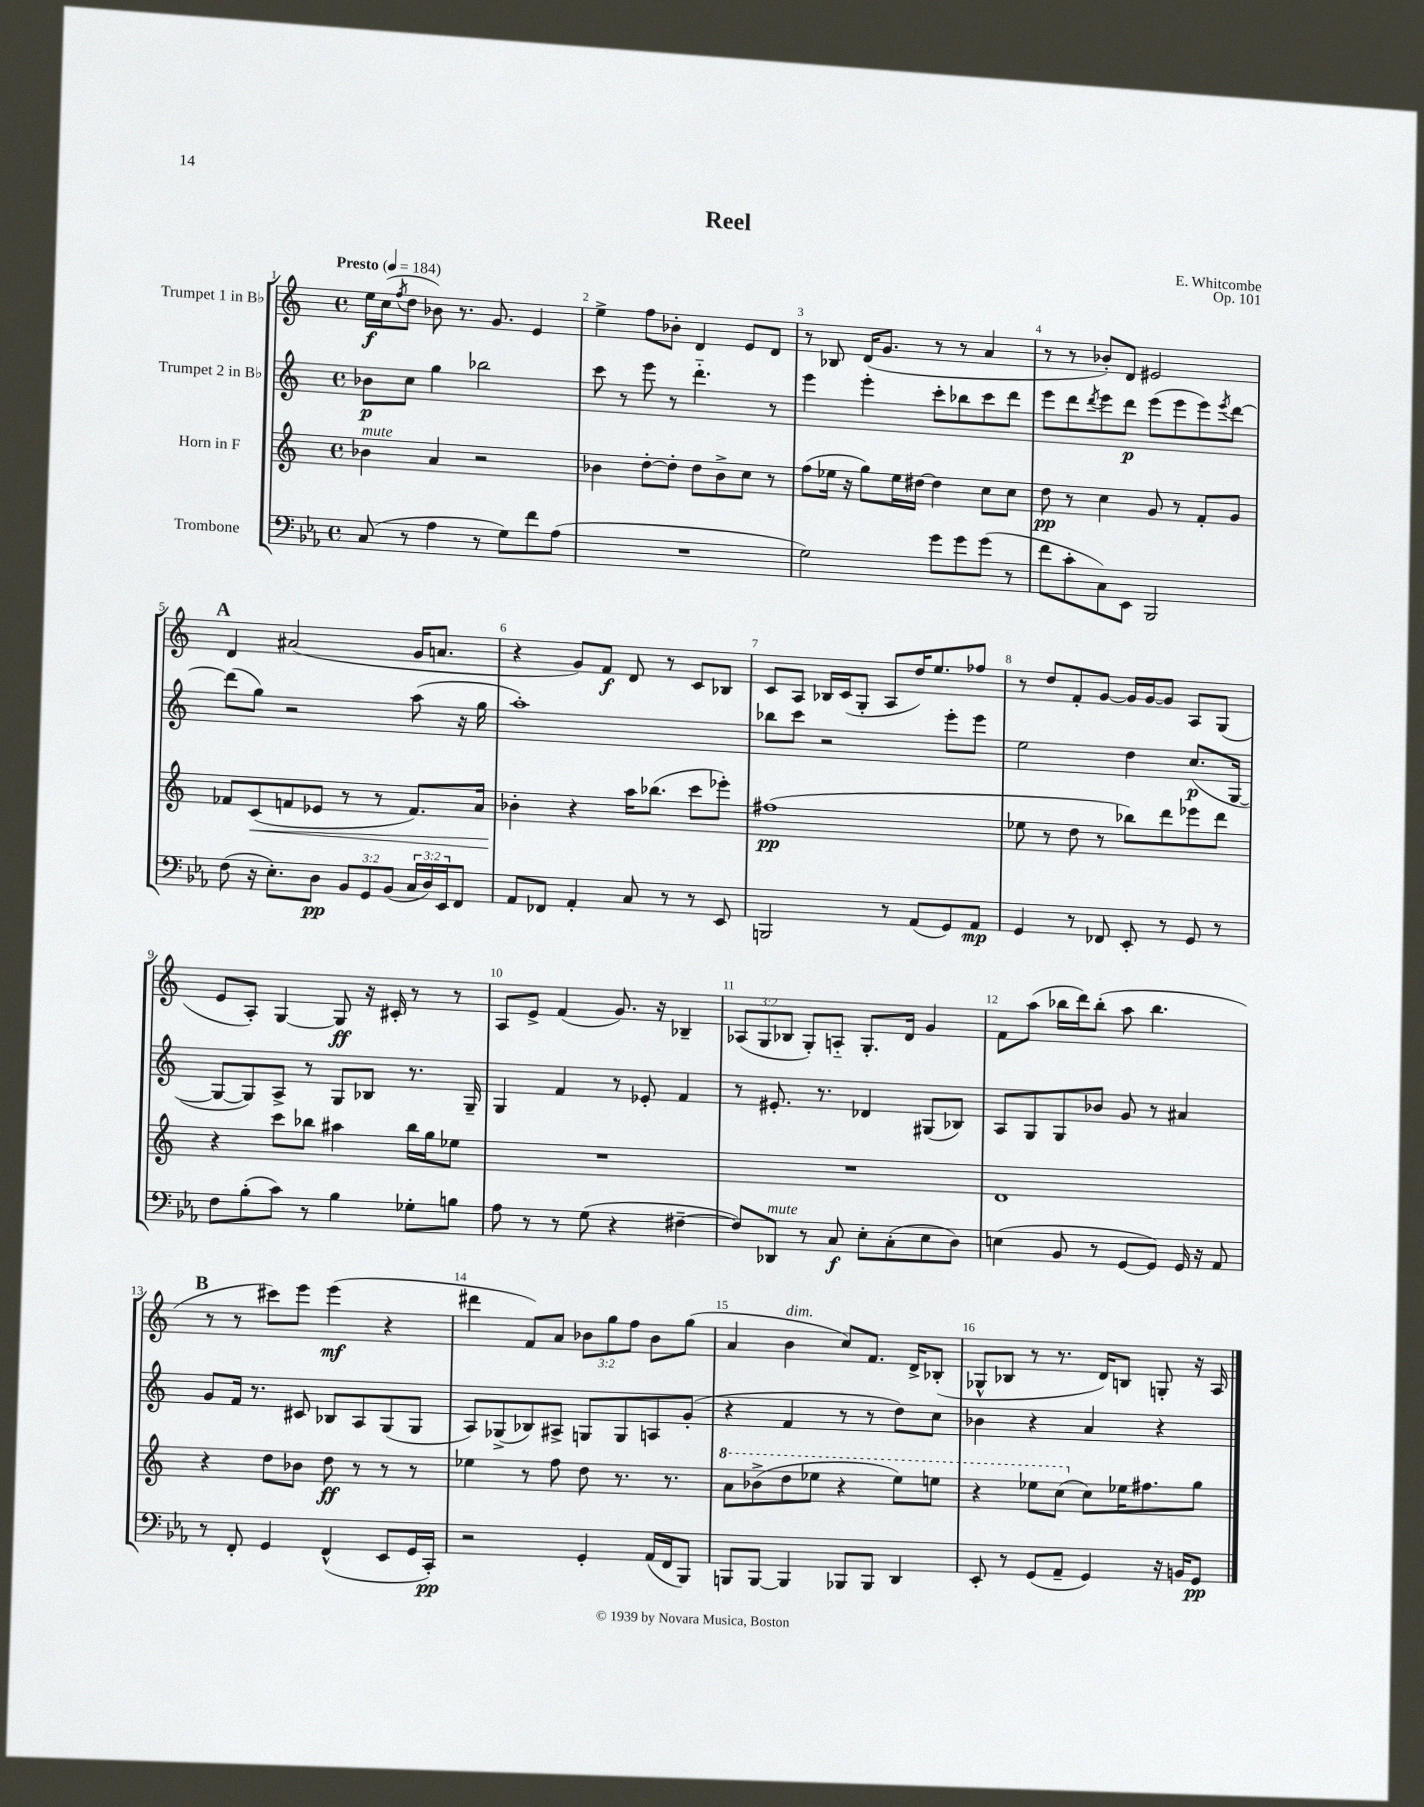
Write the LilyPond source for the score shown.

\header { title = "Reel" composer = "E. Whitcombe" opus = "Op. 101" }
<<
\new StaffGroup <<
\new Staff = "s0" \with { instrumentName = "Trumpet 1 in Bb" } {
    \clef treble \key c \major \defaultTimeSignature \time 4/4 \override Staff.TupletNumber.text = #tuplet-number::calc-fraction-text \tempo "Presto" 4 = 184
    e''16\f c''16( \acciaccatura { f''8 } d''8 bes'8) r8. g'8. e'4 |
    e''4-> f''8 bes'8-. d'4 e'8 d'8 |
    r8 bes8 d'16( g'8. r8 r8 a'4 |
    r8 r8 bes'8-.) d'8 eis'2 |
    \mark \markup { \bold "A" } d'4 ais'2( g'16 a'8. |
    r4 g'8) f'8\f d'8 r8 c'8 bes8 |
    c'8 a8 bes16 c'16( g8-. a8 d''16) e''8. fes''8 |
    r8 d''8 f'8-. g'8~ g'16 g'16~ g'8 a8 g8( |
    e'8 a8-.) g4~ g8\ff r16 cis'16-. r8 r8 |
    a8 e'8-> f'4( g'8.) r16 bes4-- |
    \tuplet 3/2 { aes8( g8 bes8 } g8-.) a8-_ g8.-. d'16 g'4 |
    f'8 a''8( bes''16 d'''16) bes''8-.( a''8 bes''4. |
    \mark \markup { \bold "B" } r8 r8 cis'''8) e'''8 e'''4\mf( r4 |
    dis'''4 f'8) a'8 \tuplet 3/2 { bes'8 g''8 f''8 } bes'8 g''8( |
    a'4 b'4^\markup { \italic "dim." } c''8) f'8. d'16-> bes8-.( |
    ges8-^ bes8 r8 r8. d'16) b8 g8-. r16 a16 \bar "|." |
}
\new Staff = "s1" \with { instrumentName = "Trumpet 2 in Bb" } {
    \clef treble \key c \major \defaultTimeSignature \time 4/4
    bes'8\p c''8 g''4 bes''2 |
    c'''8 r8 e'''8 r8 d'''4.-_ r8 |
    e'''4 e'''4-. c'''8-. bes''8 c'''8 d'''8 |
    e'''8 d'''8 \acciaccatura { d'''8 } e'''8 d'''8\p e'''8( e'''8 e'''8) \acciaccatura { e'''8 } d'''8~ |
    \mark \markup { \bold "A" } d'''8( g''8) r2 a''8( r16 g''16 |
    a''1-.) |
    bes''8 c'''8 r2 e'''8-. e'''8 |
    e''2 d''4 c''8.\p( g16~ |
    g8~ g8) a8-> r8 g8 bes8 r8. g16-- |
    g4 f'4 r8 ees'8-. f'4 |
    r8 eis'8.-. r8. des'4 gis8( bes8) |
    a8 g8 g8 bes'8 g'8 r8 ais'4 |
    \mark \markup { \bold "B" } g'8 f'16 r8. cis'8 bes8 a8 g8( g8 |
    a8) ges8->( bes8) ais8-> g8 g8 a8 g'8-.( |
    r4 f'4 r8 r8 d''8) c''8 |
    bes'4 r4 a'4 r4 \bar "|." |
}
\new Staff = "s2" \with { instrumentName = "Horn in F" } {
    \clef treble \key c \major \defaultTimeSignature \time 4/4
    bes'4^\markup { \italic "mute" } a'4 r2 |
    bes'4 d''8~-. d''8-. d''8 bes'8-> c''8 r8 |
    f''8( ees''16 r16 g''8) ees''16 dis''16~ dis''4 c''8 c''8 |
    d''8\pp r8 c''4 g'8 r8 f'8-. g'8 |
    \mark \markup { \bold "A" } fes'8 c'8\<( f'8 ees'8 r8 r8 f'8.) a'16 |
    bes'4-.\! r4 a''16 bes''8.( c'''8 ees'''8-.) |
    fis''1\pp( |
    ees''8 r8 d''8 r8 bes''8) d'''8 ees'''8 d'''8 |
    r4 c'''8 bes''8 ais''4 bes''16 g''16 ees''8 |
    R1 |
    R1 |
    d'1 |
    \mark \markup { \bold "B" } r4 d''8 bes'8 d''8\ff r8 r8 r8 |
    ees''4 r8 f''8 d''8 r8. r8. |
    \ottava #1 a''8 bes''8->( d'''8 ees'''8 r4 ees'''8) e'''8 |
    r4 ees'''8 c'''8( \ottava #0 c''8) ees''16 fis''8. g''8 \bar "|." |
}
\new Staff = "s3" \with { instrumentName = "Trombone" } {
    \clef bass \key ees \major \defaultTimeSignature \time 4/4 \override Staff.TupletNumber.text = #tuplet-number::calc-fraction-text
    c8( r8 aes4 r8 g8) f'8 aes8( |
    R1 |
    g2) g'8 g'8 g'8( r8 |
    f'8 c'8-. c8) ees,8 bes,,2 |
    \mark \markup { \bold "A" } f8( r16 ees8.-.) d8\pp \tuplet 3/2 { bes,8 g,8 bes,8( } \tuplet 3/2 { c16 d16) ees,16 } f,8 |
    aes,8 fes,8 aes,4-. c8 r8 r8 ees,8 |
    b,,2 r8 aes,8( g,8) aes,8\mp |
    g,4 r8 fes,8 ees,8-. r8 g,8 r8 |
    f8 bes8-.( c'8) r8 bes4 ges8-. b8 |
    aes8 r8 r8 g8( r4 fis4~-- |
    fis8) des,8^\markup { \italic "mute" } r8 c8\f ees8-. c8-.( ees8 d8) |
    e4( bes,8 r8 g,8~ g,8) g,16 r16 aes,8 |
    \mark \markup { \bold "B" } r8 f,8-. g,4 f,4-^( ees,8 g,16 c,16-.\pp) |
    r2 g,4-. aes,16( f,16 bes,,8) |
    b,,8 b,,8~ b,,4 bes,,8 bes,,8 d,4 |
    ees,8-. r8 g,8( aes,8-- g,4) r16 b,16 g,8\pp \bar "|." |
}
>>
>>
\layout { \context { \Score \override BarNumber.break-visibility = ##(#f #t #t) barNumberVisibility = #all-bar-numbers-visible } }
